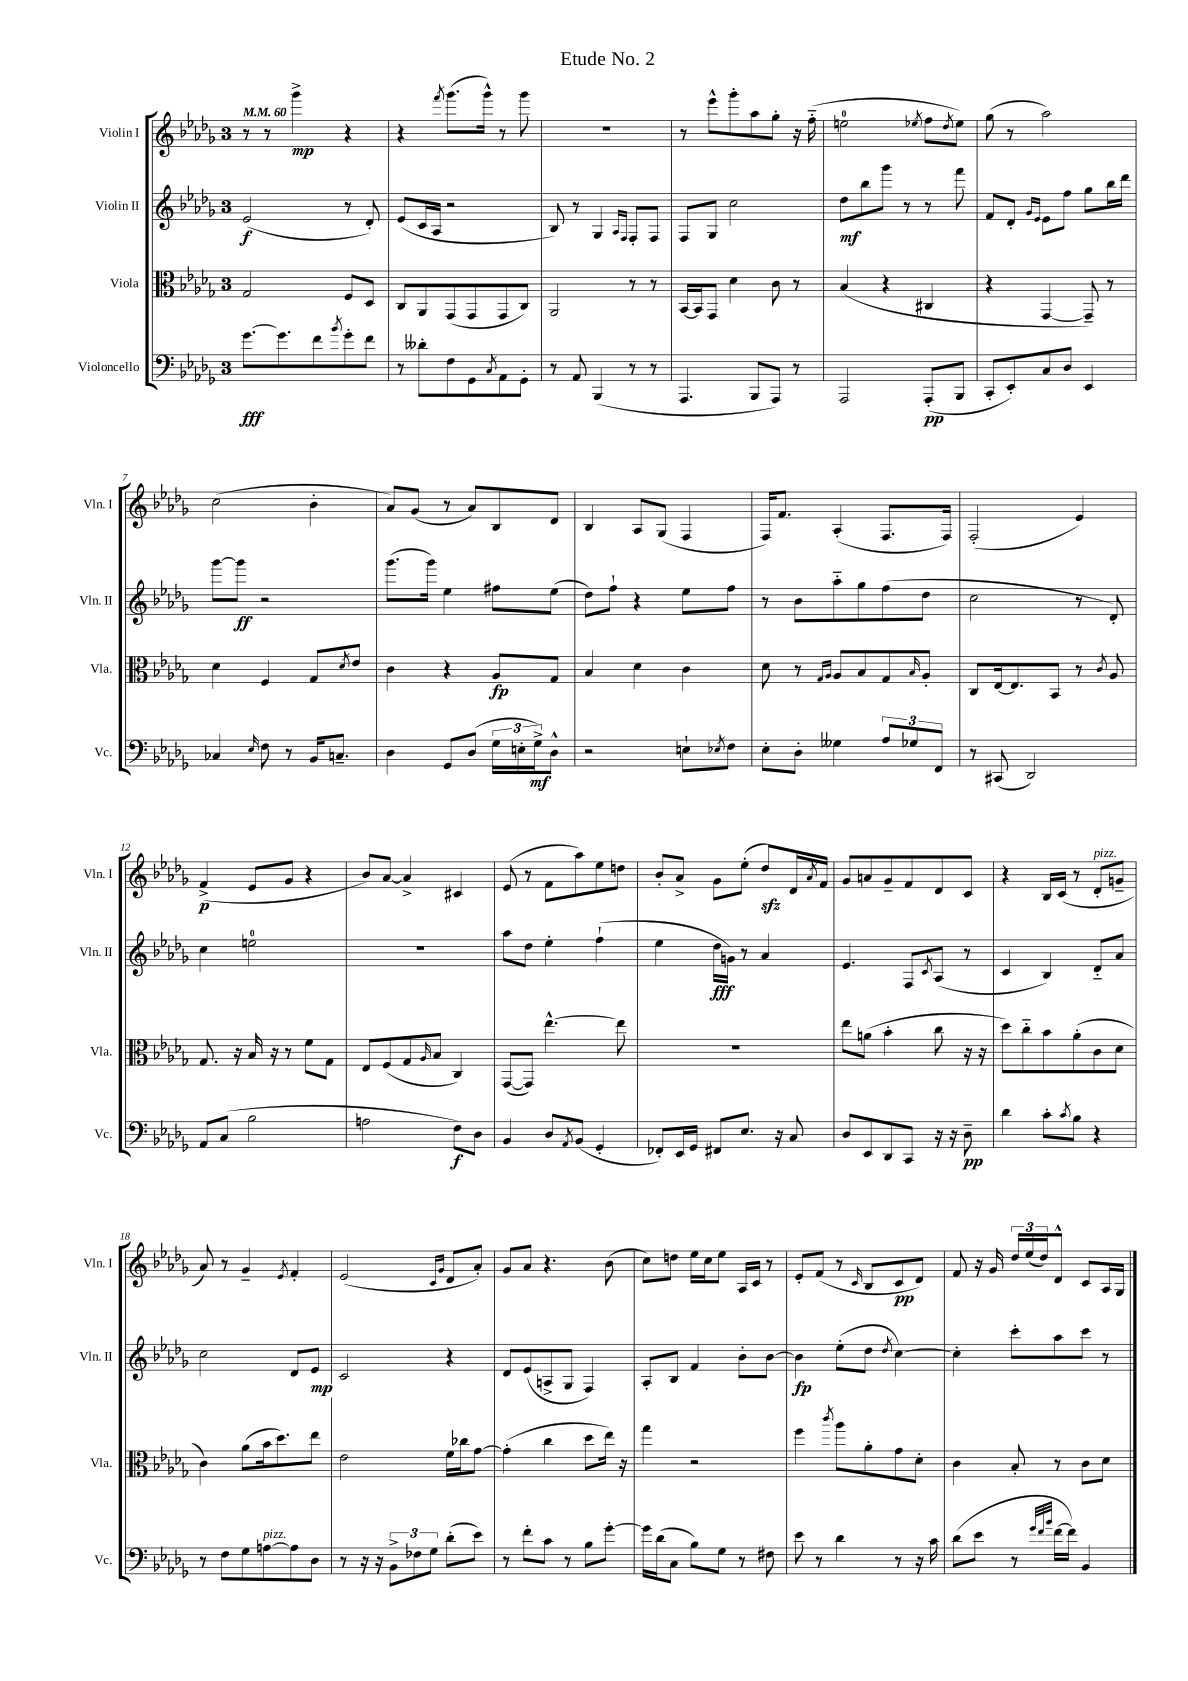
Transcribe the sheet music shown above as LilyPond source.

\header { title = "Etude No. 2" }
<<
\new StaffGroup <<
\new Staff = "s0" \with { instrumentName = "Violin I" shortInstrumentName = "Vln. I" } {
    \clef treble \key des \major \once \override Staff.TimeSignature.style = #'single-digit \time 3/4 \tempo 4 = 60
    r8 r8 ges'''4->\mp r4 |
    r4 \acciaccatura { f'''8 } ges'''8.( ges'''16-^) r8 ges'''8 |
    R2. |
    r8 ees'''8-^ ges'''8-. aes''8 ges''8-. r16 f''16-_( |
    e''2-0 \acciaccatura { ees''8 } f''8 \acciaccatura { des''8 } ees''8) |
    ges''8( r8 aes''2) |
    c''2( bes'4-. |
    aes'8) ges'8( r8 aes'8) bes8 des'8 |
    bes4 aes8 ges8( f4 |
    f16) f'8. aes4-.( f8. f16) |
    f2-.( ees'4) |
    f'4->\p( ees'8 ges'8 r4 |
    bes'8) aes'8~ aes'4-> cis'4 |
    ees'8( r8 f'8 aes''8) ees''8 d''8 |
    bes'8-. aes'8-> ges'8 ees''8-.( des''8\sfz) des'16 \acciaccatura { aes'8 } f'16 |
    ges'8 a'8 ges'8-- f'8 des'8 c'8 |
    r4 bes16 c'16( r8 des'8-.^\markup { \italic "pizz." } g'8-- |
    aes'8) r8 ges'4-- \acciaccatura { ees'8 } f'4-. |
    ees'2( \grace { c'16 ges'16 } des'8 aes'8-.) |
    ges'8 aes'8 r4. bes'8( |
    c''8) d''8 ees''16 c''16 ees''8 aes16 c'16 r8 |
    ees'8-. f'8( r8 \grace { c'16 } bes8 c'8\pp des'8) |
    f'8 r16 ges'16 \tuplet 3/2 { des''16 ees''16( des''16) } des'8-^ c'8 aes16 ges16 \bar "|." |
}
\new Staff = "s1" \with { instrumentName = "Violin II" shortInstrumentName = "Vln. II" } {
    \clef treble \key des \major \once \override Staff.TimeSignature.style = #'single-digit \time 3/4
    ees'2\f( r8 des'8-.) |
    ees'8( c'16 aes16 r2 |
    bes8) r8 ges4 \grace { aes16 f16 } f8-. f8 |
    f8 ges8 c''2 |
    des''8\mf bes''8 ges'''8 r8 r8 f'''8 |
    f'8 des'8-. \grace { ges'16 ees'16 } ees'8 f''8 ges''8 bes''16 des'''16 |
    ges'''8~ ges'''8\ff r2 |
    ges'''8.( ges'''16) ees''4 fis''8 ees''8( |
    des''8) f''8-! r4 ees''8 f''8 |
    r8 bes'8 aes''8-_ ges''8 f''8( des''8 |
    c''2 r8 des'8-.) |
    c''4 e''2-0 |
    R2. |
    aes''8 des''8 ees''4-. f''4-!( |
    ees''4 des''16\fff g'16) r8 aes'4 |
    ees'4. f8 \acciaccatura { c'8 } aes8( r8 |
    c'4 bes4) des'8-_ aes'8 |
    c''2 des'8 ees'8\mp |
    c'2 r4 |
    des'8 ees'8( a8-> ges8 f4) |
    aes8-. bes8 f'4 bes'8-. bes'8~ |
    bes'4\fp ees''8-.( des''8 \acciaccatura { des''8 } c''4~) |
    c''4-. c'''8-. aes''8 c'''8 r8 \bar "|." |
}
\new Staff = "s2" \with { instrumentName = "Viola" shortInstrumentName = "Vla." } {
    \clef alto \key des \major \once \override Staff.TimeSignature.style = #'single-digit \time 3/4
    ges2 f8 des8 |
    c8 aes,8 ges,8( ges,8 ges,8 c8) |
    aes,2 r8 r8 |
    bes,16~ bes,16 ges,8 des'4 c'8 r8 |
    bes4( r4 cis4 |
    r4 ges,4~ ges,8--) r8 |
    des'4 f4 ges8 \acciaccatura { des'8 } ees'8 |
    c'4 r4 aes8\fp ges8 |
    bes4 des'4 c'4 |
    des'8 r8 \grace { ges16 aes16 } aes8 bes8 ges8 \grace { bes16 } aes8-. |
    c8 ees16~ ees8. bes,8 r8 \acciaccatura { c'8 } aes8 |
    ges8. r16 bes16 r16 r8 f'8 ges8 |
    ees8 f8( ges8 \grace { aes16 } bes8 c4) |
    ges,8~( ges,8) ees''4.~-^ ees''8 |
    R2. |
    ees''8 a'8( bes'4-. c''8 r16 r16 |
    des''8) c''8-_ bes'8 aes'8-.( c'8 des'8 |
    c'4) aes'8( bes'16 des''8.) ees''8 |
    ees'2 f'16 ces''16 ges'8~ |
    ges'4-.( c''4 des''8 ees''16) r16 |
    ges''4 r2 |
    f''4 \acciaccatura { c'''8 } aes''8 aes'8-. ges'8 des'8-. |
    c'4 bes8-. r8 c'8 des'8 \bar "|." |
}
\new Staff = "s3" \with { instrumentName = "Violoncello" shortInstrumentName = "Vc." } {
    \clef bass \key des \major \once \override Staff.TimeSignature.style = #'single-digit \time 3/4
    ges'8.~\fff ges'8. f'8 \acciaccatura { bes'8 } ges'8-. f'8 |
    r8 deses'8-. f8 ges,8 \acciaccatura { c8 } aes,8 ges,8-. |
    r8 aes,8 bes,,4( r8 r8 |
    aes,,4. bes,,8 aes,,8) r8 |
    aes,,2 aes,,8-.\pp( bes,,8 |
    c,8-. ees,8-.) c8 des8 ees,4 |
    ces4 \grace { ees16 } f8 r8 bes,16 c8.-- |
    des4 ges,8 des8( \tuplet 3/2 { ges16 e16-. ges16->\mf) } des8-^ |
    r2 e8-! \acciaccatura { ees8 } f8 |
    ees8-. des8-. geses4 \tuplet 3/2 { aes8 ges8 f,8 } |
    r8 cis,8( des,2) |
    aes,8 c8( bes2 |
    a2 f8\f) des8 |
    bes,4 des8 \acciaccatura { aes,8 } bes,8( ges,4-. |
    fes,8-.) ees,16 ges,16 fis,8 ees8. r16 c8 |
    des8 ees,8 des,8 c,8 r16 r16 des8--\pp |
    des'4 c'8-. \acciaccatura { c'8 } bes8 r4 |
    r8 f8 ges8 a8~^\markup { \italic "pizz." } a8 des8 |
    r8 r16 r16 \tuplet 3/2 { bes,8-> fes8 ges8 } des'8-.( ees'8) |
    r8 f'8-. c'8 r8 bes8 ges'8~-. |
    ges'16 des'16( c8 bes8) ges8 r8 fis8 |
    ees'8 r8 des'4 r8 r16 c'16 |
    des'8( ees'8 r8 \grace { ges'32 f'32 bes'32 } f'16~ f'16) bes,4 \bar "|." |
}
>>
>>
